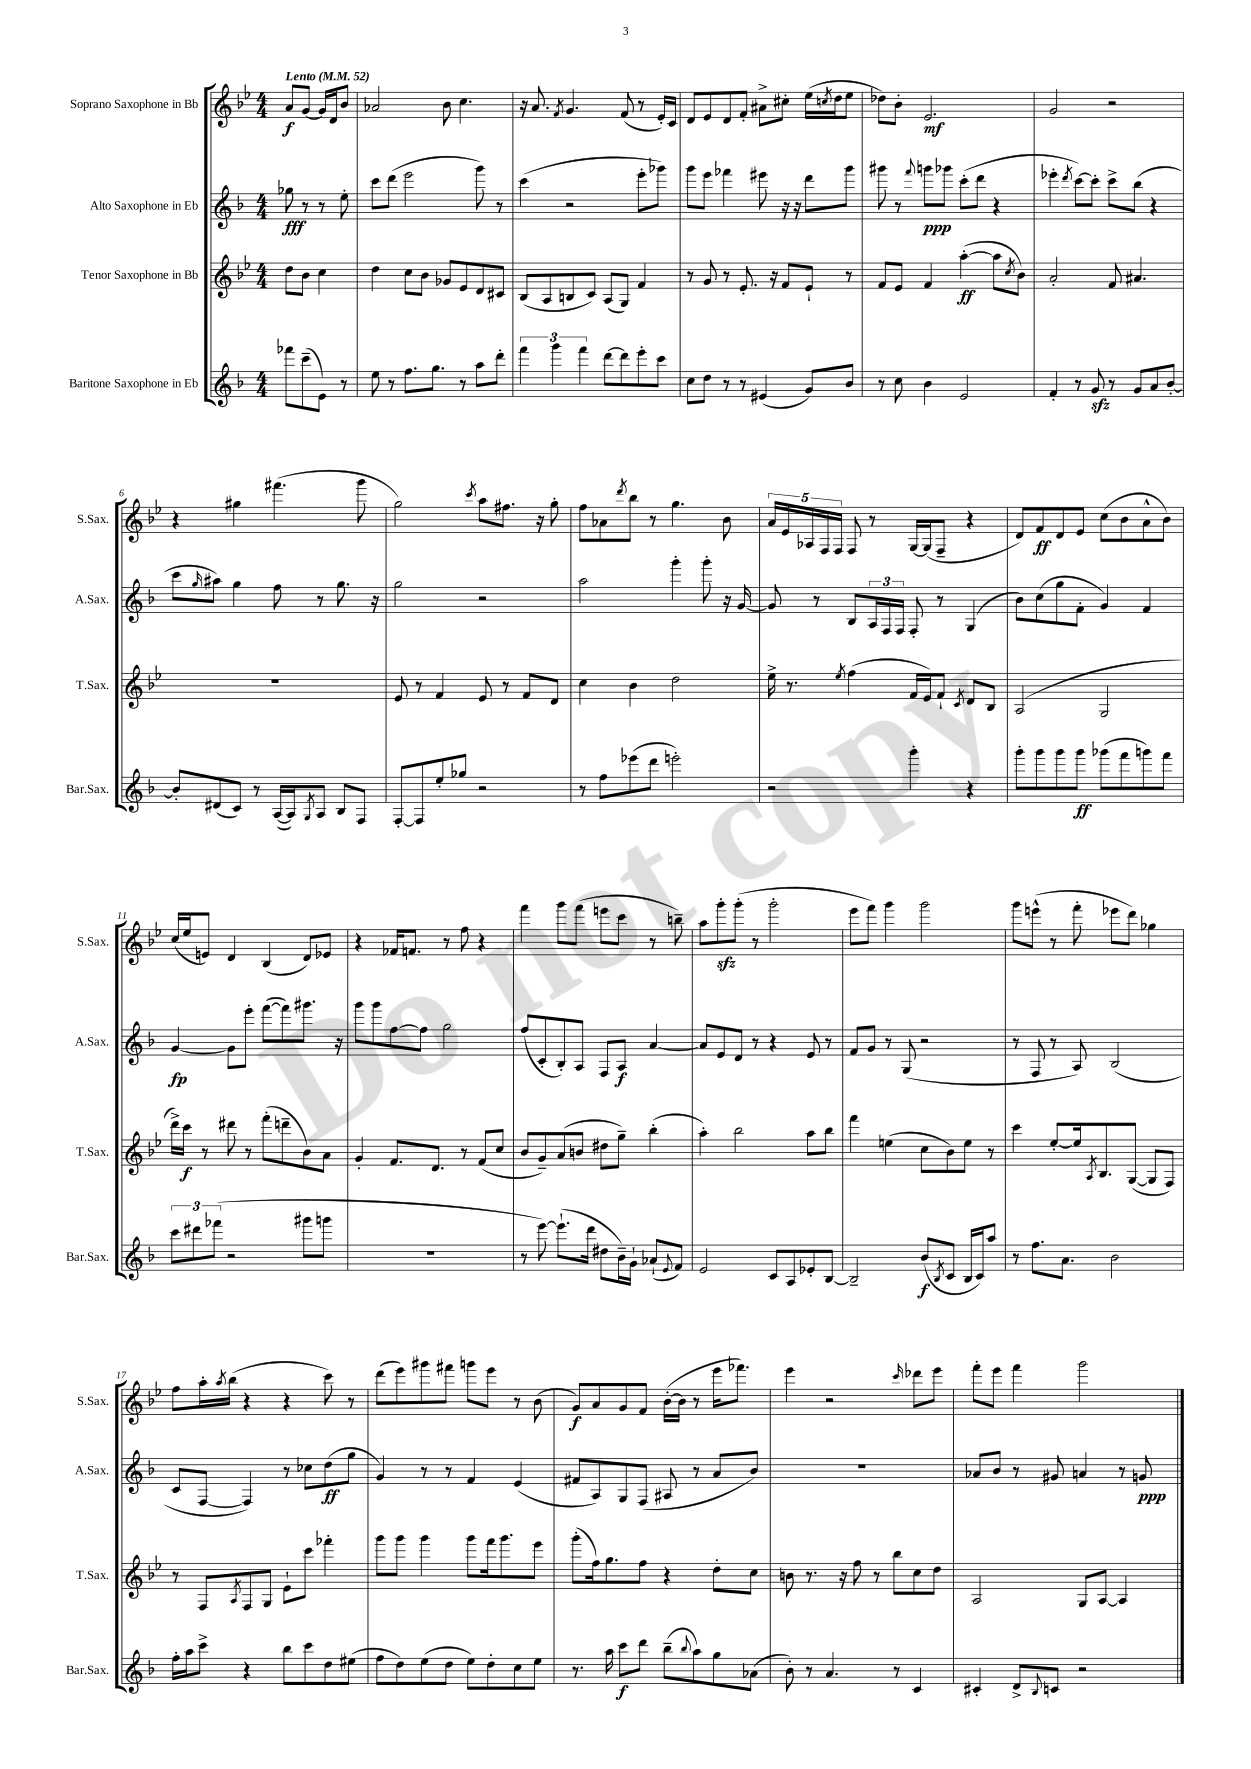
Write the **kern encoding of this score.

**kern	**kern	**kern	**kern
*staff4	*staff3	*staff2	*staff1
*clefG2	*clefG2	*clefG2	*clefG2
*k[b-]	*k[b-e-]	*k[b-]	*k[b-e-]
*M4/4	*M4/4	*M4/4	*M4/4
*MM52	*MM52	*MM52	*MM52
8fff-\L	8dd\L	8gg-\	8a/L
(8ccc~\	8b-\J	8r	[8g/J
8e\J)	4cc\	8r	16g/]LL
.	.	.	16d/J
8r	.	8ee'\	8b-/J
=	=	=	=
8ee\	4dd\	8ccc\L	2a-/
8r	.	(8ddd\J	.
8.ff\L	8cc\L	2eee\	.
.	8b-\J	.	.
8.gg\J	.	.	.
.	8g-/L	.	8b-\
8r	8e-/	.	4.cc\
8aa\L	8d/	8ggg\)	.
8ddd'\J	8c#/J	8r	.
=	=	=	=
6fff\	(8B-/L	(4ccc\	16r
.	.	.	8.a/
.	8A/	.	.
6ggg\	.	.	.
.	.	.	8qf/
.	8B/	2r	4.g/
6fff\	.	.	.
.	8c/J)	.	.
[8ddd\L	(8A/L	.	.
8ddd\]	8G/J)	.	(8f/
8eee'\	4f/	8eee'\L	8r
8ccc\J	.	8ggg-\J)	16e-'/LL)
.	.	.	16c/JJ
=	=	=	=
8cc\L	8r	8ggg\L	8d/L
8dd\J	8g/	8eee\J	8e-/
8r	8r	4fff-\	8d/
8r	8.e-'/	.	8f'/J
(4e#/	.	8eee#\	8a#^\L
.	16r	.	.
.	8f/L	16r	8cc#'\J
.	.	16r	.
8g/L)	8e-`/J	8ddd\L	(16ee-\LL
.	.	.	8qcc/
.	.	.	16dd\J
8b-/J	8r	8ggg\J	8ee-\J
=	=	=	=
8r	8f/L	8ggg#\	8dd-\L)
8cc\	8e-/J	8r	8b-'\J
.	.	8qqfff/	.
4b-\	4f/	8ggg\L	2.e-/
.	.	8ggg-\J	.
2e/	([4aa'\	(8ccc'\L	.
.	.	8ddd\J	.
.	8aa\]L	4r	.
.	8qcc/	.	.
.	8b-\J)	.	.
=	=	=	=
4f'/	2a'/	4eee-'\	2g/
.	.	8qddd/	.
8r	.	[8ccc\L)	.
8g/	.	8ccc'\]J	.
8r	8f/	8ccc^\L	2r
8g/L	4.a#/	(8bb-\J	.
8a/	.	4r	.
[8b-'/J	.	.	.
=	=	=	=
8b-'/]L	1r	8ccc\L	4r
.	.	16qqgg/	.
(8d#/	.	8aa#\J)	.
8c/J)	.	4gg\	4gg#\
8r	.	.	.
([16A/LL	.	8ff\	(4.fff#\
16A/]J)	.	.	.
8qG/	.	.	.
8A/J	.	8r	.
8B-/L	.	8.gg\	.
8F/J	.	.	8ggg\
.	.	16r	.
=	=	=	=
[8F'/L	8e-/	2gg\	2gg\)
8F/]	8r	.	.
8ee'/	4f/	.	.
8gg-/J	.	.	.
.	.	.	8qccc/
2r	8e-/	2r	8aa\L
.	8r	.	8.ff#\J
.	8f/L	.	.
.	.	.	16r
.	8d/J	.	8gg'\
=	=	=	=
8r	4cc\	2aa\	8ff\L
8ff\L	.	.	8a-\
.	.	.	8qddd/
(8eee-\	4b-\	.	8bb-\J
8ddd\J	.	.	8r
2eee'\)	2dd\	4ggg'\	4.gg\
.	.	8ggg'\	.
.	.	16r	8b-\
.	.	[16g/	.
=	=	=	=
2r	16ee-^\	8g/]	20a/LL
.	.	.	20e-/
.	8.r	.	.
.	.	.	20A-/
.	.	8r	.
.	.	.	20F/
.	.	.	20F/JJ
.	8qee-/	.	.
.	(4ff\	8B-/L	8F/
.	.	24A/L	8r
.	.	24F/	.
.	.	24F/JJ	.
4ggg'\	16f/LL	8F'/	[16G/LL
.	16e-/J)	.	(16G/]J
.	8f`/J	8r	8F~/J
.	8qc/	.	.
4r	8d/L	(4G/	4r
.	8B-/J	.	.
=	=	=	=
8ggg'\L	(2A/	8b-\L)	8d/L)
8ggg\	.	(8cc\	8f/
8ggg\	.	8gg\	8d/
8ggg\J	.	8f'\J	8e-/J
(8ggg-\L	2G/	4g/)	(8cc\L
8fff\	.	.	8b-\
8ggg\)	.	4f/	8a^^\
8fff\J	.	.	8b-\J)
=	=	=	=
12ccc\L	16ddd^\LL)	[4g/	(16cc/LL
.	16ccc\JJ	.	16ee-/J
12ddd#\	.	.	.
.	8r	.	8e/J)
(12fff-\J	.	.	.
2r	8ddd#\	8g\]L	4d/
.	8r	8eee'\J	.
.	(8fff'\L	([8fff\L	(4B-/
.	8ddd~\	8fff\])	.
8ggg#\L	8b-\)	8.ggg#\J	8d/L)
8ggg\J	8a\J	.	8e-/J
.	.	16r	.
=	=	=	=
1r	4g'/	8ggg\L	4r
.	.	8ggg\	.
.	8.f/L	[8ff\	16f-/LK
.	.	.	8.f/J
.	.	8ff\]J	.
.	8.d/J	.	.
.	.	2gg\	8r
.	8r	.	8ff\
.	(8f/L	.	4r
.	8cc/J	.	.
=	=	=	=
8r	8b-/L	(8ff/L	4fff\
[8eee\)	8g~/)	8c'/	.
(8.eee`\]L	(8a/	8B-'/)	8ggg\L
.	8b/J	8A/J	(8fff\J
16ddd\Jk	.	.	.
8dd#\L	8dd#\L	8F/L	8eee\L
16b-~\L)	8gg~\J)	8A/J	8ccc\J
16g`\JJ	.	.	.
(8a-`/L	(4bb-'\	[4a/	8r
8qqe/	.	.	.
8f/J)	.	.	8bb~\)
=	=	=	=
2e/	4aa'\)	8a/]L	8aa\L
.	.	8e/	8ggg'\
.	2bb-\	8d/J	(8ggg'\J
.	.	8r	8r
8c/L	.	4r	2ggg'\
8A/	.	.	.
8e-'/	8aa\L	8e/	.
[8B-/J	8bb-\J	8r	.
=	=	=	=
2B-~/]	4fff\	8f/L	8eee-\L
.	.	8g/J	8fff\J)
.	(4ee\	8r	4ggg\
.	.	(8G/	.
(8b-/L	8cc\L	2r	2ggg\
8qB-/	.	.	.
8c/J	8b-\)	.	.
16B-/LL	8ee\J	.	.
16c/J)	.	.	.
8aa/J	8r	.	.
=	=	=	=
8r	4ccc\	8r	8ggg\L
8.ff\L	.	8F/	(8eee^^\J
.	[8ee-'/L	8r	8r
8.a\J	.	.	.
.	16ee-/]k	8A/)	8fff'\
.	8qA/	.	.
.	8.B-/	.	.
2b-\	.	(2B-/	8eee-\L
.	([8G/J	.	8ddd\J)
.	8G/]L	.	4gg-\
.	8F/J)	.	.
=	=	=	=
16ff'\LL	8r	8c/L	8ff\L
16aa\J	.	.	.
8ccc^\J	8F/L	[8F/J	16aa'\L
.	.	.	8qaa/
.	.	.	(16bb-\JJ
.	8qA/	.	.
4r	8F/	4F/])	4r
.	8G/J	.	.
8bb-\L	8e-`\L	8r	4r
8ccc\	8ccc\J	8cc-\L	.
8dd\	4fff-'\	(8dd\	8ccc\)
(8ee#\J	.	8gg\J	8r
=	=	=	=
8ff\L	8ggg\L	4g/)	(8ddd\L
8dd\)	8ggg\J	.	8eee-\)
(8ee\	4ggg\	8r	8ggg#\
8dd\J	.	8r	8fff#\J
8ee\L)	8ggg\L	4f/	8ggg\L
8dd'\	16fff\k	.	8eee-\J
.	8.ggg\	.	.
8cc\	.	(4e/	8r
8ee\J	8eee-\J	.	(8b-\
=	=	=	=
8.r	(8ggg'\L	8f#/L	8g/L)
.	16ff\k)	8A/)	8a/
16aa\	8.gg\	.	.
8ccc\L	.	8G/	8g/
8ddd\J	8ff\J	(8F/J	8f/J
(8bb-~\L	4r	8A#/	([16b-'\LL
.	.	.	16b-\]JJ
8qqbb-/	.	.	.
8aa\)	.	8r	8r
8gg\	8dd'\L	8a/L	16eee-\LK
.	.	.	8.fff-\J)
(8a-\J	8cc\J	8b-/J)	.
=	=	=	=
8b-'\)	8b\	1r	4eee-\
8r	8.r	.	.
4.a/	.	.	2r
.	16r	.	.
.	8ff\	.	.
.	8r	.	.
8r	8bb-\L	.	.
.	.	.	16qqccc/
4c/	8cc\	.	8ddd-\L
.	8dd\J	.	8eee-\J
=	=	=	=
4c#'/	2A/	8a-/L	8fff'\L
.	.	8b-/J	8eee-\J
8d^/L	.	8r	4fff\
8qqB-/	.	.	.
8c/J	.	8g#/	.
2r	8G/L	4a/	2ggg\
.	[8A/J	.	.
.	4A/]	8r	.
.	.	8g/	.
==	==	==	==
*-	*-	*-	*-
